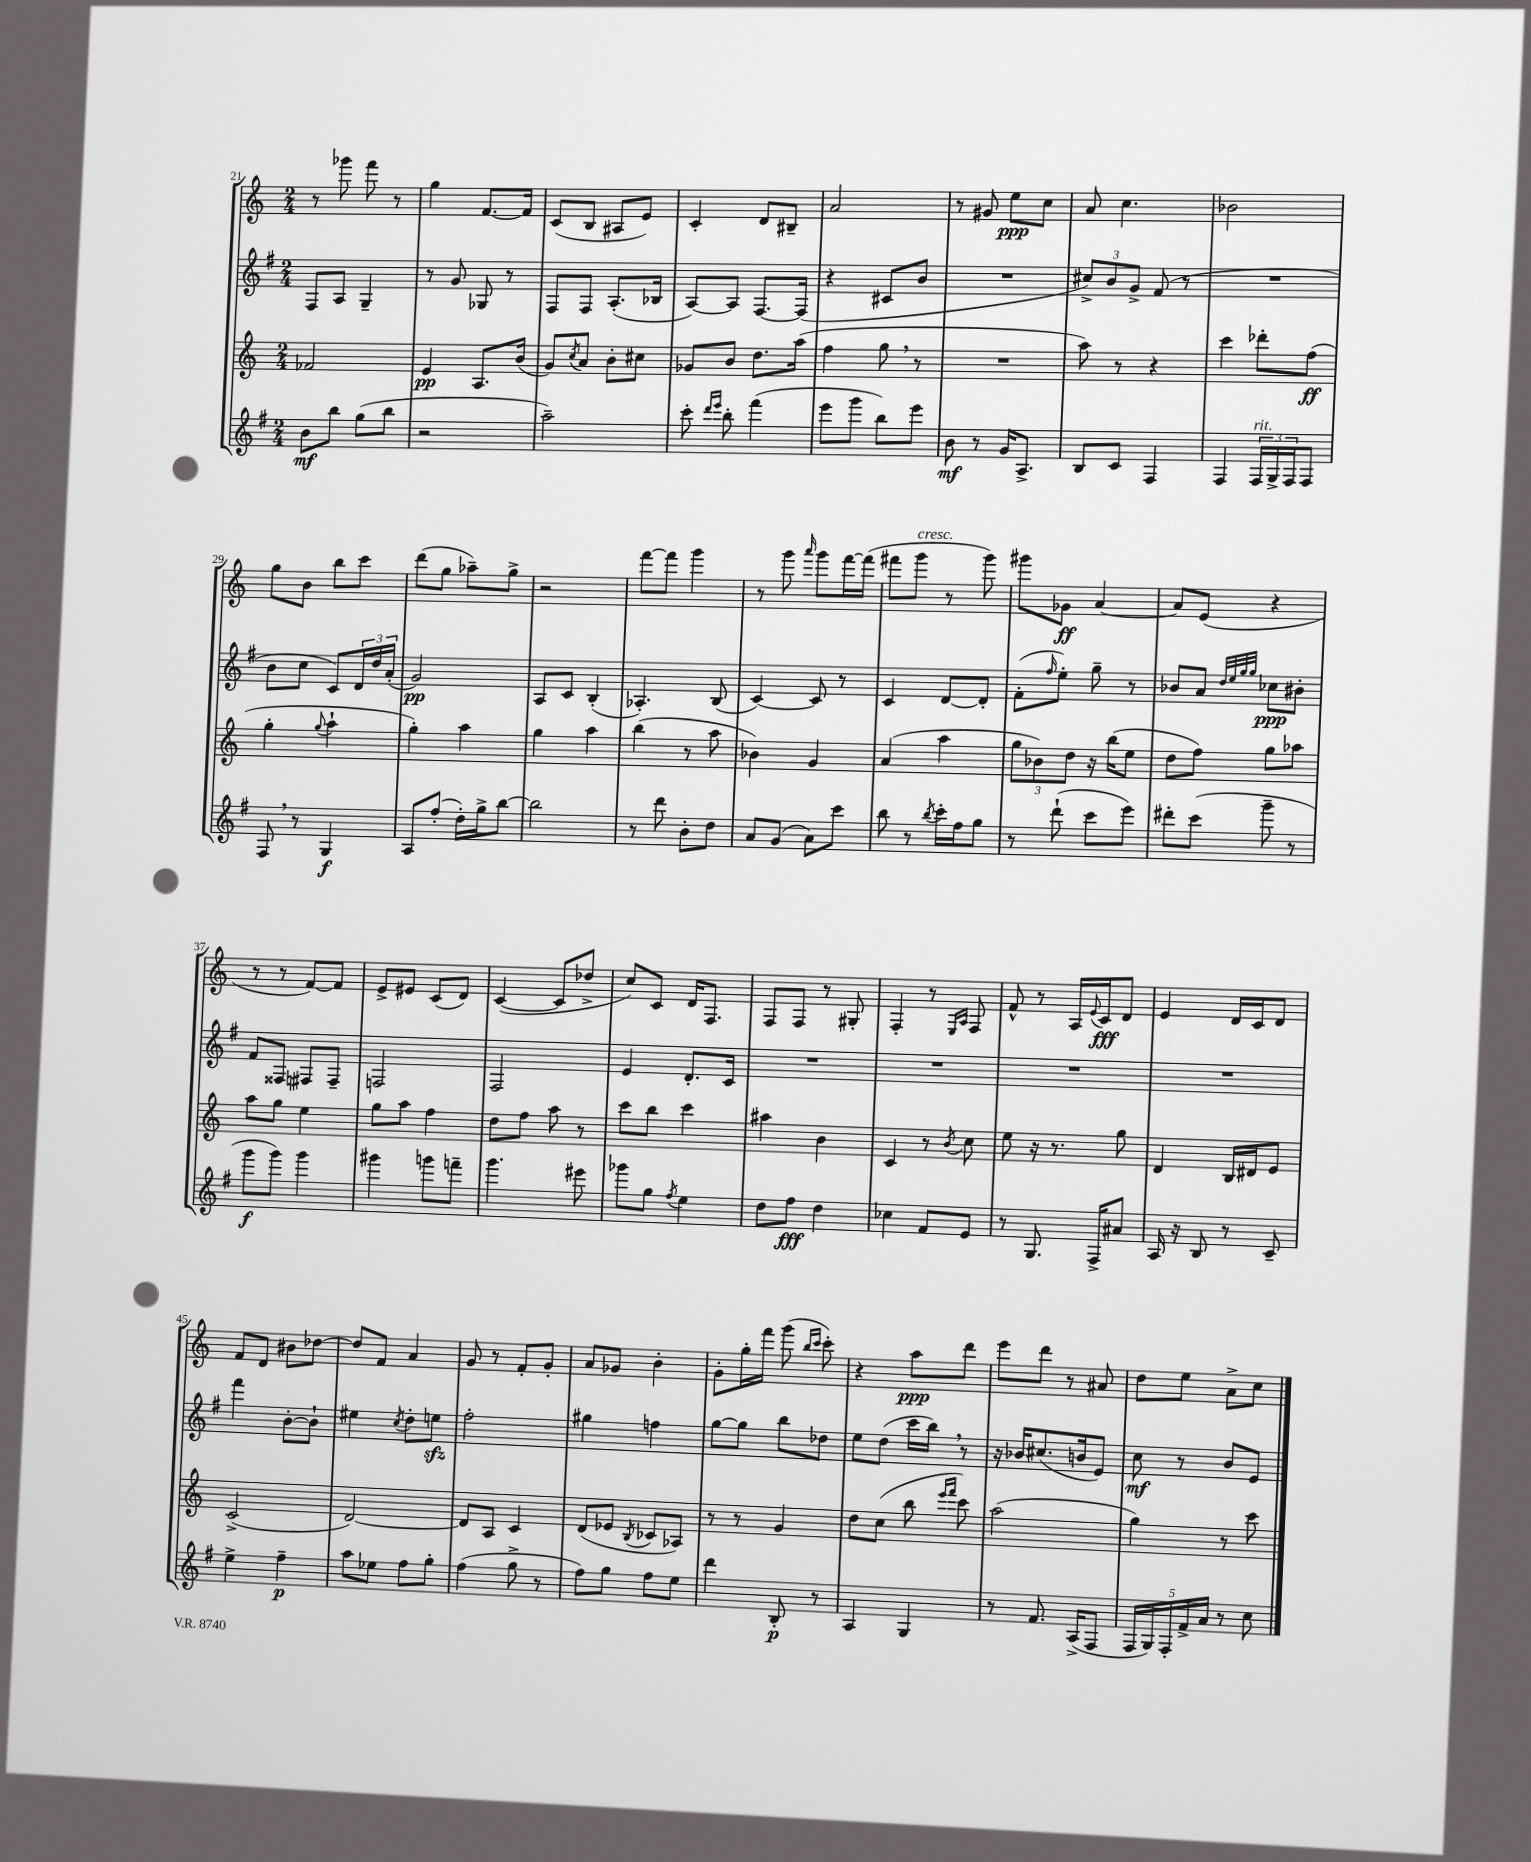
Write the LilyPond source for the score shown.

<<
\new StaffGroup <<
\new Staff = "s0" {
    \clef treble \key c \major \numericTimeSignature \time 2/4
    r8 ges'''8 f'''8 r8 |
    g''4 f'8.~ f'16 |
    c'8( b8 ais8 e'8) |
    c'4-. d'8 bis8-- |
    a'2 |
    r8 gis'8 e''8\ppp c''8 |
    a'8 c''4. |
    bes'2 |
    g''8 b'8 b''8 c'''8 |
    d'''8( g''8 aes''8--) g''8-> |
    r2 |
    f'''8~ f'''8 g'''4 |
    r8 g'''8 \grace { a'''16 } g'''8 f'''16~ f'''16( |
    fis'''8 g'''8^\markup { \italic "cresc." } r8 g'''8) |
    gis'''8 ges'8\ff a'4~ |
    a'8 e'8( r4 |
    r8 r8 f'8~) f'8 |
    e'8-> eis'8 c'8( d'8) |
    c'4~( c'8 des''8-> |
    c''8) c'8 d'16 f8. |
    f8 f8 r8 gis8-. |
    f4-. r8 \grace { e16 a16 } f8 |
    f'8-^ r8 a16 \appoggiatura { e'8 } c'16\fff d'8 |
    e'4 d'16 c'16 d'8 |
    f'8 d'8 bis'8 des''8~ |
    des''8 f'8 a'4 |
    g'8 r8 f'8-. g'8-. |
    a'8 ges'8 b'4-. |
    g'8-. g''16-. f'''16 g'''8( \grace { b''16 c'''16 } c'''8-.) |
    r4 a''8\ppp d'''8 |
    e'''8 d'''8 r8 ais'8 |
    d''8 e''8 a'8-> c''8 \bar "|." |
}
\new Staff = "s1" {
    \clef treble \key g \major \numericTimeSignature \time 2/4
    fis8 a8 g4-- |
    r8 g'8 ges8 r8 |
    fis8 fis8 a8.-.( bes16 |
    a8~) a8 fis8.~ fis16( |
    r4 cis'8 b'8 |
    R2 |
    \tuplet 3/2 { cis''8->) b'8 g'8-> } fis'8( r8 |
    R2 |
    b'8 c''8 c'8) \tuplet 3/2 { d'16 d''16 a'16-.( } |
    g'2\pp) |
    a8 c'8 b4-.( |
    aes4.-.) b8( |
    c'4~) c'8 r8 |
    c'4 d'8~ d'8-. |
    fis'8-.( \grace { fis''16 } e''8-.) g''8-- r8 |
    bes'8 a'8 \grace { d''32 e''32 g''32 g''32 } ces''8\ppp bis'8-. |
    fis'8 fisis8 fis8 fis8-- |
    f2 |
    fis2 |
    e'4 d'8.-. c'16 |
    R2 |
    R2 |
    R2 |
    R2 |
    fis'''4 b'8~-. b'8-! |
    eis''4 \acciaccatura { c''8 } d''8-. e''8\sfz |
    fis''2-. |
    gis''4 f''4 |
    g''8~ g''8 b''8 des''8 |
    e''8 d''8( c'''16 b''16) \breathe r8 |
    r16 bes'16 cis''8.( b'16 e'8) |
    c''8\mf r8 b'8 e'8 \bar "|." |
}
\new Staff = "s2" {
    \clef treble \key c \major \numericTimeSignature \time 2/4
    fes'2 |
    e'4\pp a8. b'16( |
    g'8) \acciaccatura { c''8 } a'8 b'8-. cis''8 |
    ges'8 b'8 d''8. a''16( |
    f''4 g''8 \breathe r8 |
    R2 |
    a''8) r8 r4 |
    c'''4 des'''8-. f''8\ff( |
    g''4-. \appoggiatura { g''8 } a''4-! |
    g''4-.) a''4 |
    g''4 a''4 |
    b''4( r8 a''8 |
    bes'4) g'4 |
    a'4( a''4 |
    \tuplet 3/2 { g''8 bes'8) d''8 } r16 b''16( e''8 |
    d''8 f''8) g''8 aes''8 |
    a''8 g''8 e''4 |
    g''8 a''8 f''4 |
    d''8 f''8 a''8 r8 |
    c'''8 b''8 c'''4 |
    ais''4 b'4 |
    c'4 r8 \acciaccatura { b'8 } c''8 |
    e''8 r16 r8. g''8 |
    d'4 b16 dis'16 e'8 |
    c'2->( |
    d'2~) |
    d'8 a8 c'4 |
    d'8( ees'8 \acciaccatura { b8 } ces'8 aes8) |
    r8 r8 g'4 |
    d''8 c''8( b''8 \grace { e'''16 f'''16 } c'''8) |
    a''2( |
    g''4) r8 c'''8 \bar "|." |
}
\new Staff = "s3" {
    \clef treble \key g \major \numericTimeSignature \time 2/4
    b'8\mf b''8 g''8( b''8 |
    r2 |
    a''2--) |
    c'''8-. \grace { d'''16 e'''16 } b''8-. fis'''4( |
    e'''8 g'''8 b''8) e'''8 |
    b'8\mf r8 g'16 a8.-> |
    b8 c'8 fis4 |
    fis4 \tuplet 3/2 { fis16^\markup { \italic "rit." } g16-> fis16 } fis8 |
    fis8 \breathe r8 g4\f |
    a8 fis''8-.( d''16-.) g''16-> b''8~ |
    b''2 |
    r8 d'''8 b'8-. d''8 |
    a'8 g'8( a'8) c'''8 |
    b''8 r8 \acciaccatura { b''8 } c'''16-. fis''16 g''8 |
    r8 d'''8-!( c'''8 e'''8) |
    dis'''8-. c'''8( g'''8-- r8 |
    g'''8\f g'''8) g'''4 |
    gis'''4 g'''8 f'''8-- |
    g'''4. eis'''8 |
    ges'''8 g''8 \acciaccatura { fis''8 } e''4 |
    d''8 fis''8\fff d''4 |
    ces''4 fis'8 e'8 |
    r8 g8. fis16-> ais'8 |
    a16 r16 b8 r8 c'8-- |
    e''4-> fis''4--\p |
    a''8 ees''8 fis''8 g''8-. |
    fis''4( g''8-> r8 |
    fis''8) g''8 fis''8 e''8 |
    d'''4 b8-.\p r8 |
    a4 g4 |
    r8 fis'8. a16->( fis8 |
    \tuplet 5/4 { fis16 g16) fis16-. fis'16-> a'16 } r8 c''8 \bar "|." |
}
>>
>>
\layout { \context { \Score currentBarNumber = #21 } }
